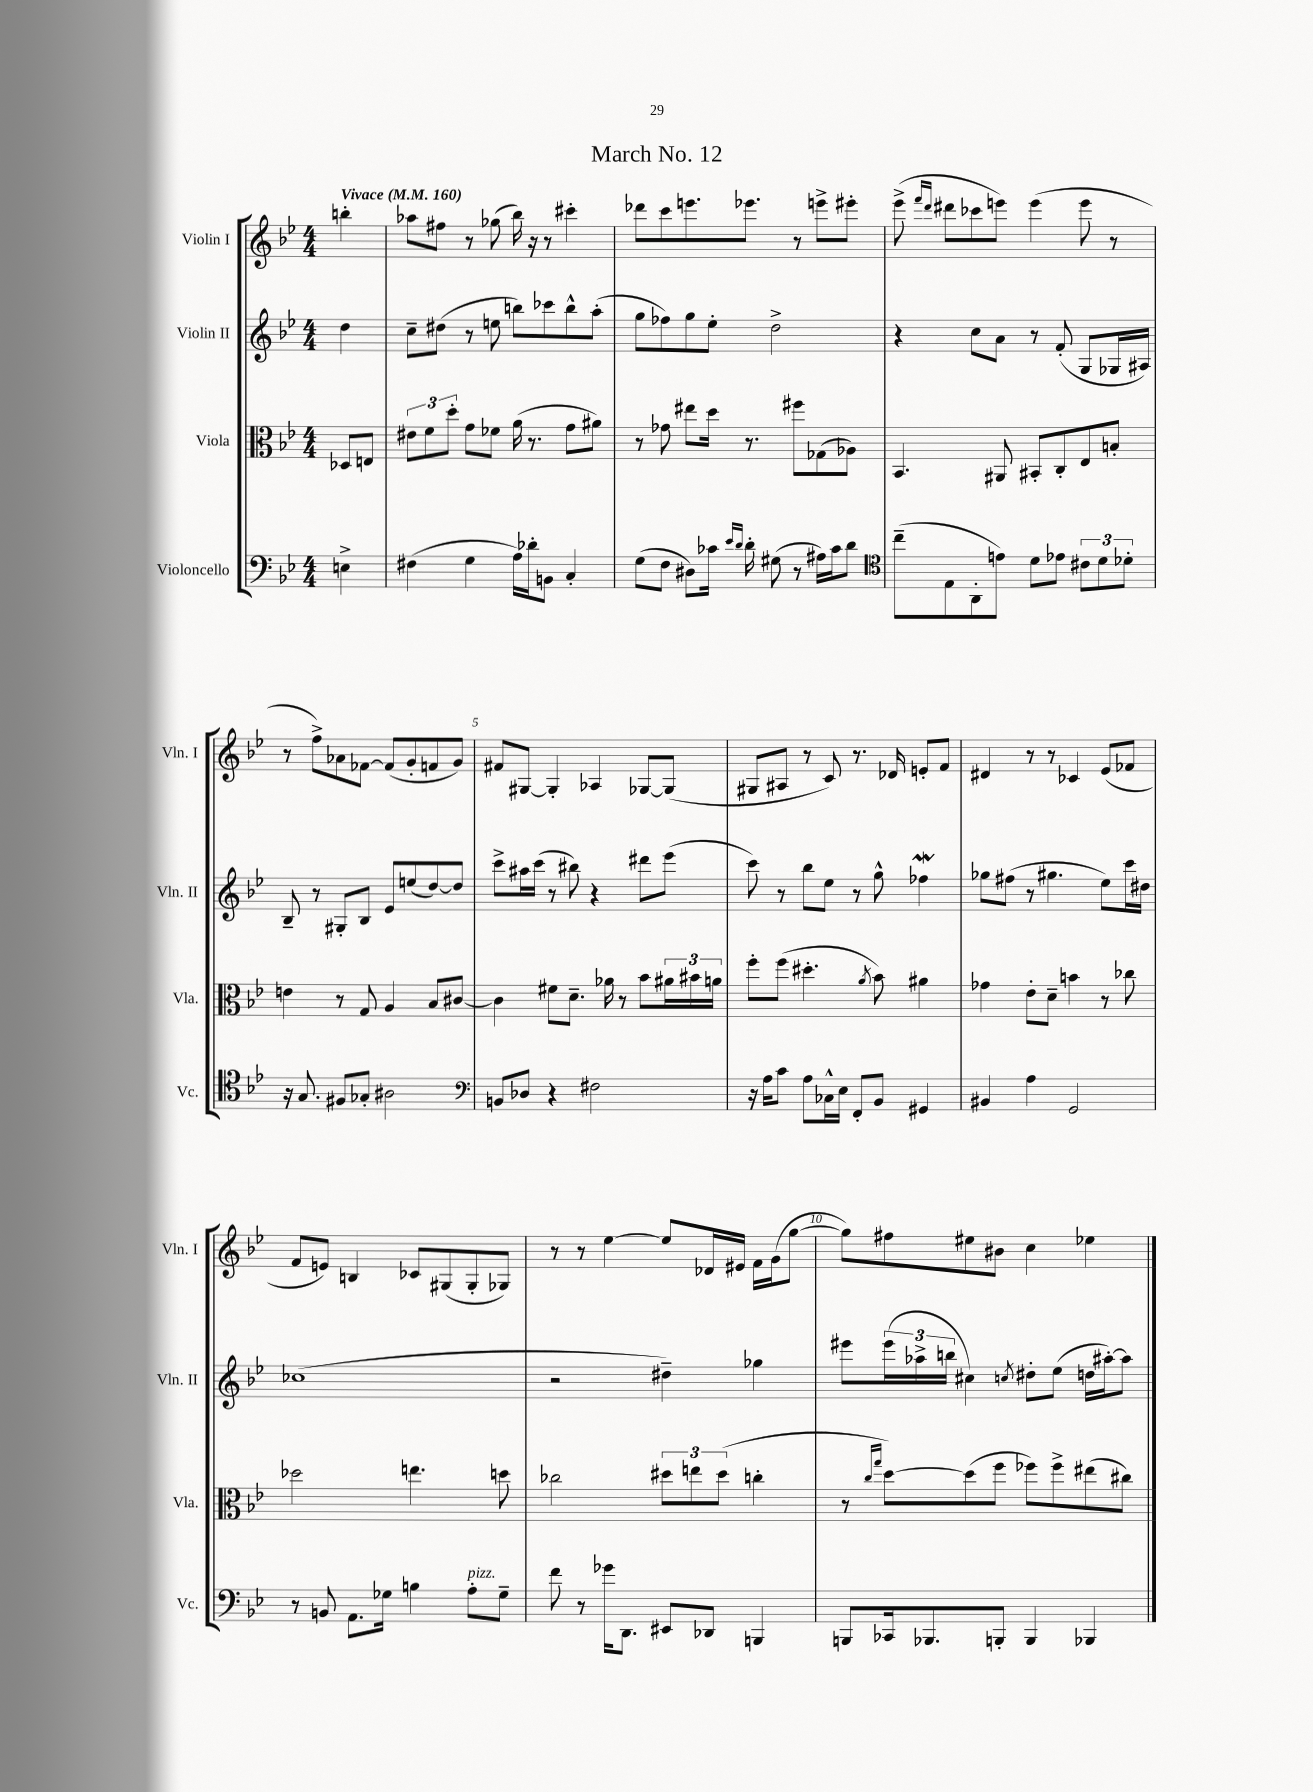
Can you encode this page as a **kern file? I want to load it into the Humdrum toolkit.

**kern	**kern	**kern	**kern
*part4	*part3	*part2	*part1
*staff4	*staff3	*staff2	*staff1
*I"Violoncello	*I"Viola	*I"Violin II	*I"Violin I
*I'Vc.	*I'Vla.	*I'Vln. II	*I'Vln. I
*clefF4	*clefC3	*clefG2	*clefG2
*k[b-e-]	*k[b-e-]	*k[b-e-]	*k[b-e-]
*M4/4	*M4/4	*M4/4	*M4/4
*MM160	*MM160	*MM160	*MM160
=	=	=	=
!	!	!	!LO:TX:a:B:t=Vivace
4En^\	8D-X/L	4dd\	4bbn'\
.	8En/J	.	.
=1	=1	=1	=1
(4F#X\	12e#X\L	8cc~\L	8aa-X\L
.	12f\	.	.
.	.	(8dd#X\J	8ff#X\J
.	12dd'\J	.	.
4G\	8g\L	8r	8r
.	8f-X\J	8een\	(8gg-X\
16A\LL)	(16a\	8bbn\L)	16bb-\)
16d-X'\J	8.r	.	16r
8BBn\J	.	8ccc-X\	8r
4C'/	8g\L	8bb^^\	4ccc#X'\
.	8a#X\J)	(8aa'\J	.
=2	=2	=2	=2
(8G\L	8r	8gg\L	8ddd-X\L
8F\J	8g-X\	8ff-X\)	8ccc\
8D#X\L)	8ee#X\L	8gg\	8.eeen\
16c-X\Jk	16dd\Jk	8ee-'\J	.
16qqe-/LL	.	.	.
16qqd/JJ	.	.	.
16d'\	8.r	.	8.eee-X\J
(8G#X\	.	2dd^\	.
8r	8ff#X\L	.	8r
16A#X\LL)	(8G-X\	.	8eeen^\L
16c-\J	.	.	.
8d\J	8A-X\J)	.	8eee#X'\J
=3	=3	=3	=3
*clefC4	*	*	*
(8cc~\L	4.BB-/	4r	(8eee-^\
.	.	.	16qqfff/LL
.	.	.	16qqddd/JJ
8E-\	.	.	8ddd#X\L
8AA'\	.	8cc\L	8ccc-X\
8en\J)	8AA#X/	8a\J	8eeen\J)
8d\L	8BB#X'/L	8r	(4eee\
8e-X\J	8C'/	(8f'/	.
12c#X\L	8E-/	8G/L	8eee\
12d\	.	.	.
.	8Bn'/J	16G-X/L	8r
12d-X'\J	.	.	.
.	.	16A#X/JJ)	.
!!LO:LB:g=z
=4	=4	=4	=4
16r	4en\	8B-~/	8r
8.G/	.	.	.
.	.	8r	8ff^\L)
8F#X/L	8r	8G#X'/L	8a-X\
8G-X'/J	8G/	8B-/J	[8f-X\J
2A#X\	4A/	8e-/L	(8f-/L]
.	.	(8een/	8g'/
.	8B-/L	[8dd/)	8fn/
.	[8c#X/J	8dd/J]	8g/J)
=5	=5	=5	=5
*clefF4	*	*	*
8BBn/L	4c#\]	8ccc^\L	8f#X/L
8D-X/J	.	16aa#X\L	[8G#X/J
.	.	(16ccc\JJ	.
4r	8f#X\L	8r	4G#'/]
.	8.d~\J	8bb#X\)	.
2F#X\	.	4r	4A-X/
.	16a-X\	.	.
.	8r	.	.
.	8b-\L	8ddd#X\L	[8G-X/L
.	24a#X\L	(8eee-\J	(8G-/J]
.	24b#X\	.	.
.	24an\JJ	.	.
=6	=6	=6	=6
16r	8ff'\L	8ccc\)	8G#X/L
16A\KL	.	.	.
8c\J	(8ff\J	8r	8A#X/J
8A\L	4.dd#X'\	8bb-\L	8r
16C-X^^\L	.	8ee-\J	8c/)
16E-\JJ	.	.	.
8FF'/L	.	8r	8.r
.	8qa/	.	.
8BB-/J	8b-\)	8gg^^\	.
.	.	.	16d-X/
4GG#X/	4a#X\	4ff-Xw\	8en'/L
.	.	.	8f/J
=7	=7	=7	=7
4BB#X/	4g-X\	8gg-X\L	4d#X/
.	.	(8ff#X\J	.
4A\	8e-'\L	8r	8r
.	8d~\J	4.gg#X\	8r
2GG/	4bn\	.	4c-X/
.	8r	8ee-\L)	(8e-/L
.	8cc-X\	16ccc\L	8f-X/J
.	.	16dd#X\JJ	.
!!LO:LB:g=z
=8	=8	=8	=8
8r	2dd-X\	(1cc-X	8f/L
8BBn/	.	.	8en/J)
8.AA\L	.	.	4Bn/
16G-X\Jk	.	.	.
4Bn\	4.een\	.	8c-X/L
.	.	.	(8G#X/
!LO:TX:a:i:t=pizz.	!	!	!
8A'\L	.	.	8G#'/
8G-~\J	8ddn\	.	8G-X/J)
=9	=9	=9	=9
8f\	2cc-X\	2r	8r
8r	.	.	8r
16g-X\KL	.	.	[4ee-\
8.DD\J	.	.	.
8EE#X/L	12dd#X\L	4dd#X~\)	8ee-/L]
.	12een\	.	.
8DD-X/J	.	.	16d-X/L
.	(12dd#\J	.	.
.	.	.	16e#X/JJ
4BBBn/	4ccn'\	4gg-X\	16f\LL
.	.	.	(16g\J
.	.	.	[8gg\J
=10	=10	=10	=10
8BBBn/L	8r	8eee#X\L	8gg\L])
.	16qqcc/LL	.	.
.	16qqgg/JJ	.	.
16CC-X/k	[8dd\L)	(24eee#\L	8ff#X\
.	.	24aa-X^\	.
8.BBB-X/	.	.	.
.	.	24bbn\JJ	.
.	(8dd\]	4cc#X\)	8ee#X\
8BBBn'/J	8ff\J	.	8b#X\J
.	.	8qccn/	.
4BBB/	8ff-X\L)	8dd#X'\L	4cc\
.	8ff-^\	(8ee-\J	.
4BBB-X/	(8ee#X\	16ddn\LL	4ee-X\
.	.	[16aa#X'\J)	.
.	8cc#X\J)	8aa#\J]	.
==	==	==	==
*-	*-	*-	*-
